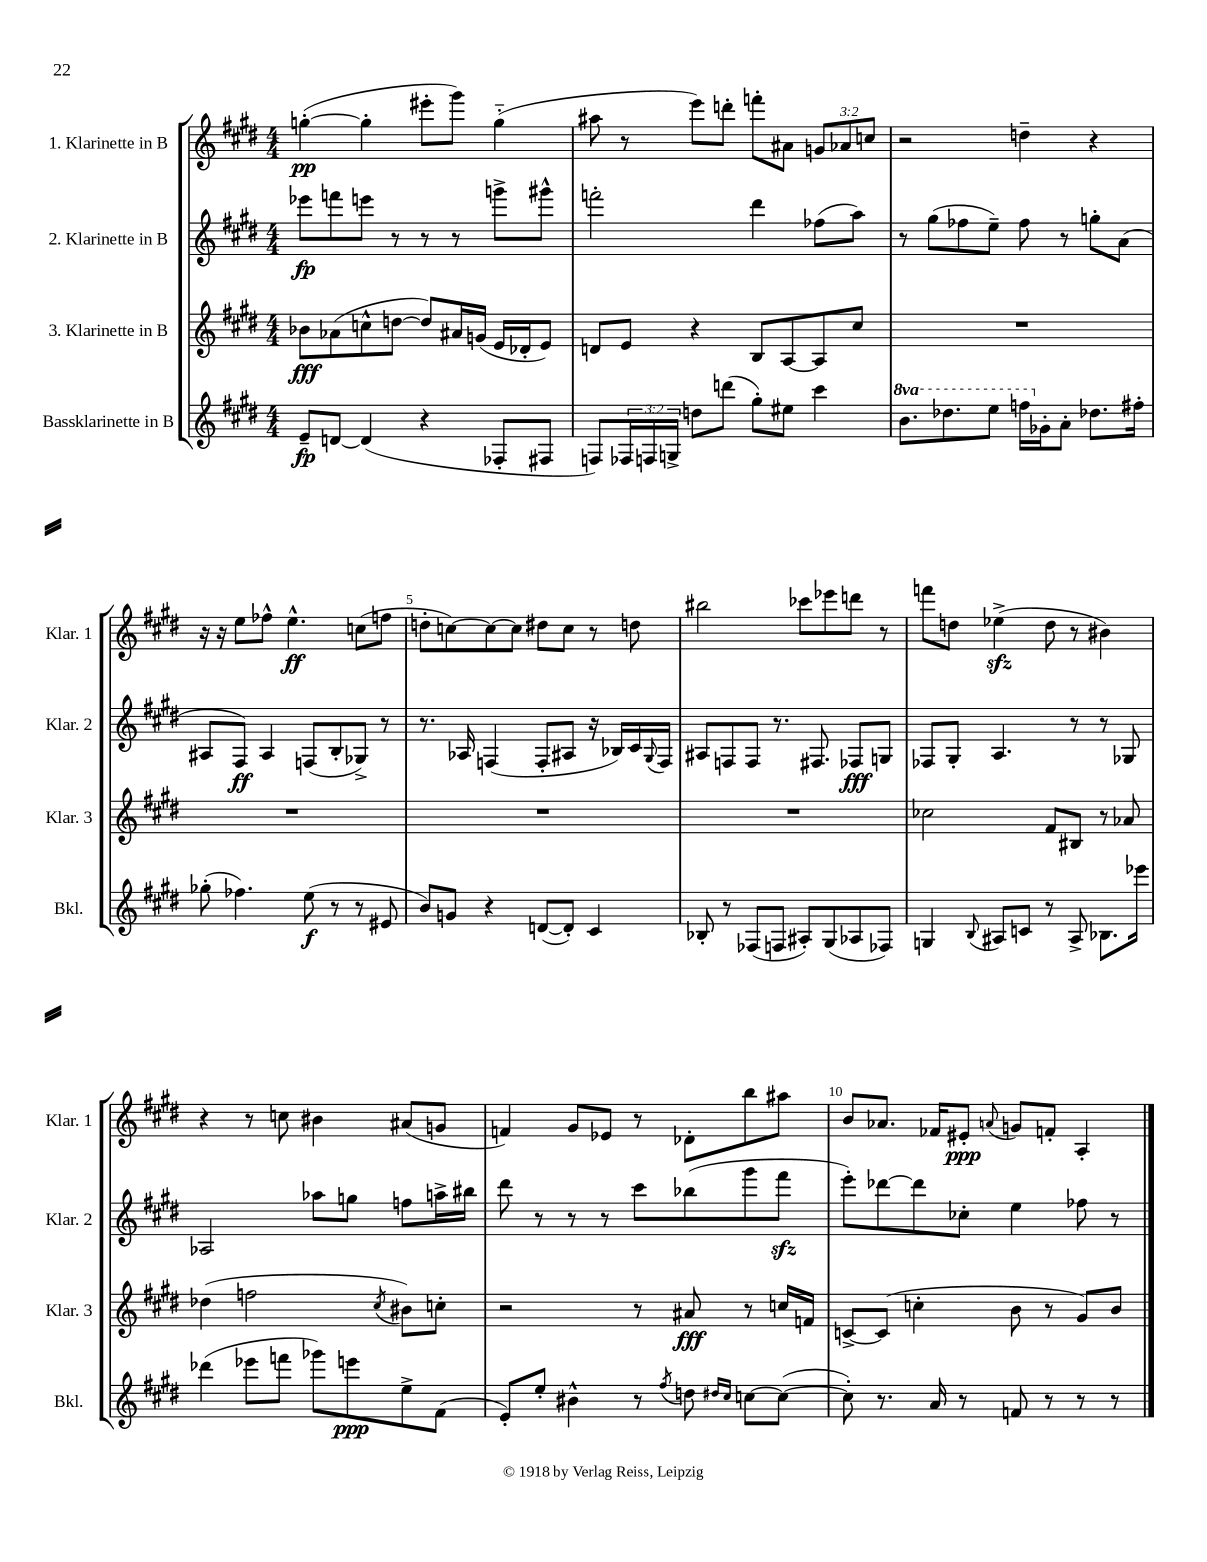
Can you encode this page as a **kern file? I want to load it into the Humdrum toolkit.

**kern	**kern	**kern	**kern
*staff4	*staff3	*staff2	*staff1
*clefG2	*clefG2	*clefG2	*clefG2
*k[f#c#g#d#]	*k[f#c#g#d#]	*k[f#c#g#d#]	*k[f#c#g#d#]
*M4/4	*M4/4	*M4/4	*M4/4
8e~	8b-	8eee-	([4gg'
[8d	(8a-	8fff	.
(4d]	8cc^^	8eee	4gg']
.	[8dd	8r	.
4r	8dd])	8r	8eee#'
.	16a#	8r	8ggg#)
.	(16g	.	.
8F-'	16e	8ggg^	(4gg'~
.	16d-'	.	.
8F#	8e)	8ggg#^^	.
=	=	=	=
8F)	8d	2fff'	8aa#
24F-	8e	.	8r
24F	.	.	.
24G^	.	.	.
8dd	4r	.	8eee)
(8ddd	.	.	8ddd'
8gg#')	8B	4ddd#	8fff'
8ee#	[8A	.	8a#
4ccc#	8A]	(8ff-	12g
.	.	.	12a-
.	8cc#	8aa)	.
.	.	.	12cc
=	=	=	=
8.bb	1r	8r	2r
.	.	(8gg#	.
8.ddd-	.	.	.
.	.	8ff-	.
8eee	.	8ee~)	.
16fff	.	8ff-	4dd~
16g-'	.	.	.
8a'	.	8r	.
8.dd-	.	8gg'	4r
.	.	(8a	.
16ff#'	.	.	.
=	=	=	=
(8gg-'	1r	8A#	16r
.	.	.	16r
4.ff-)	.	8F#)	8ee
.	.	4A#	8ff-^^
.	.	.	4.ee^^
(8ee	.	(8F	.
8r	.	8B'	.
8r	.	8G-^)	(8cc
8e#	.	8r	8ff
=	=	=	=
8b)	1r	8.r	8dd'
8g	.	.	[8cc)
.	.	16A-	.
4r	.	(4F	8cc_
.	.	.	8cc]
([8d	.	8F'	8dd#
8d'])	.	8A#	8cc
4c#	.	16r	8r
.	.	16B-)	.
.	.	16c#	8dd
.	.	8qqG#	.
.	.	16F	.
=	=	=	=
8B-'	1r	8A#	2bb#
8r	.	8F	.
(8F-	.	8F	.
8F	.	8.r	.
8A#')	.	.	8ccc-
.	.	8.F#	.
(8G#	.	.	8eee-
8A-	.	8F-	8ddd
8F-)	.	8G	8r
=	=	=	=
4G	2cc-	8F-	8fff
.	.	8G#'	8dd
8qqB	.	.	.
8A#	.	4.A	(4ee-^
8c	.	.	.
8r	8f#	.	8dd
8A#^	8B#	8r	8r
8.B-	8r	8r	4b#)
.	8a-	8G-	.
16eee-	.	.	.
=	=	=	=
(4ddd-	(4dd-	2A-	4r
8eee-	2ff	.	8r
8fff	.	.	8cc
8ggg-)	.	8aa-	4b#
8eee	.	8gg	.
.	8qcc#	.	.
8ee^	8b#)	8ff	(8a#
(8f#	8cc'	16aa^	8g
.	.	16bb#	.
=	=	=	=
8e')	2r	8ddd#	4f)
8ee'	.	8r	.
4b#^^	.	8r	8g#
.	.	8r	8e-
8r	8r	8ccc#	8r
8qff#	.	.	.
8dd	8a#	(8bb-	8d-'
16qqdd#	.	.	.
16qqcc#	.	.	.
[8cc	8r	8ggg#	8bb
(8cc_	16cc	8fff#	8aa#
.	16f	.	.
=	=	=	=
8cc'])	[8c^	8eee')	8b
8.r	(8c]	[8ddd-	8.a-
.	4cc'	8ddd-]	.
16a	.	.	16f-
8r	.	8cc-'	8e#'
.	.	.	8qqa
8f	8b	4ee	8g
8r	8r	.	8f'
8r	8g#)	8ff-	4A'
8r	8b	8r	.
==	==	==	==
*-	*-	*-	*-
